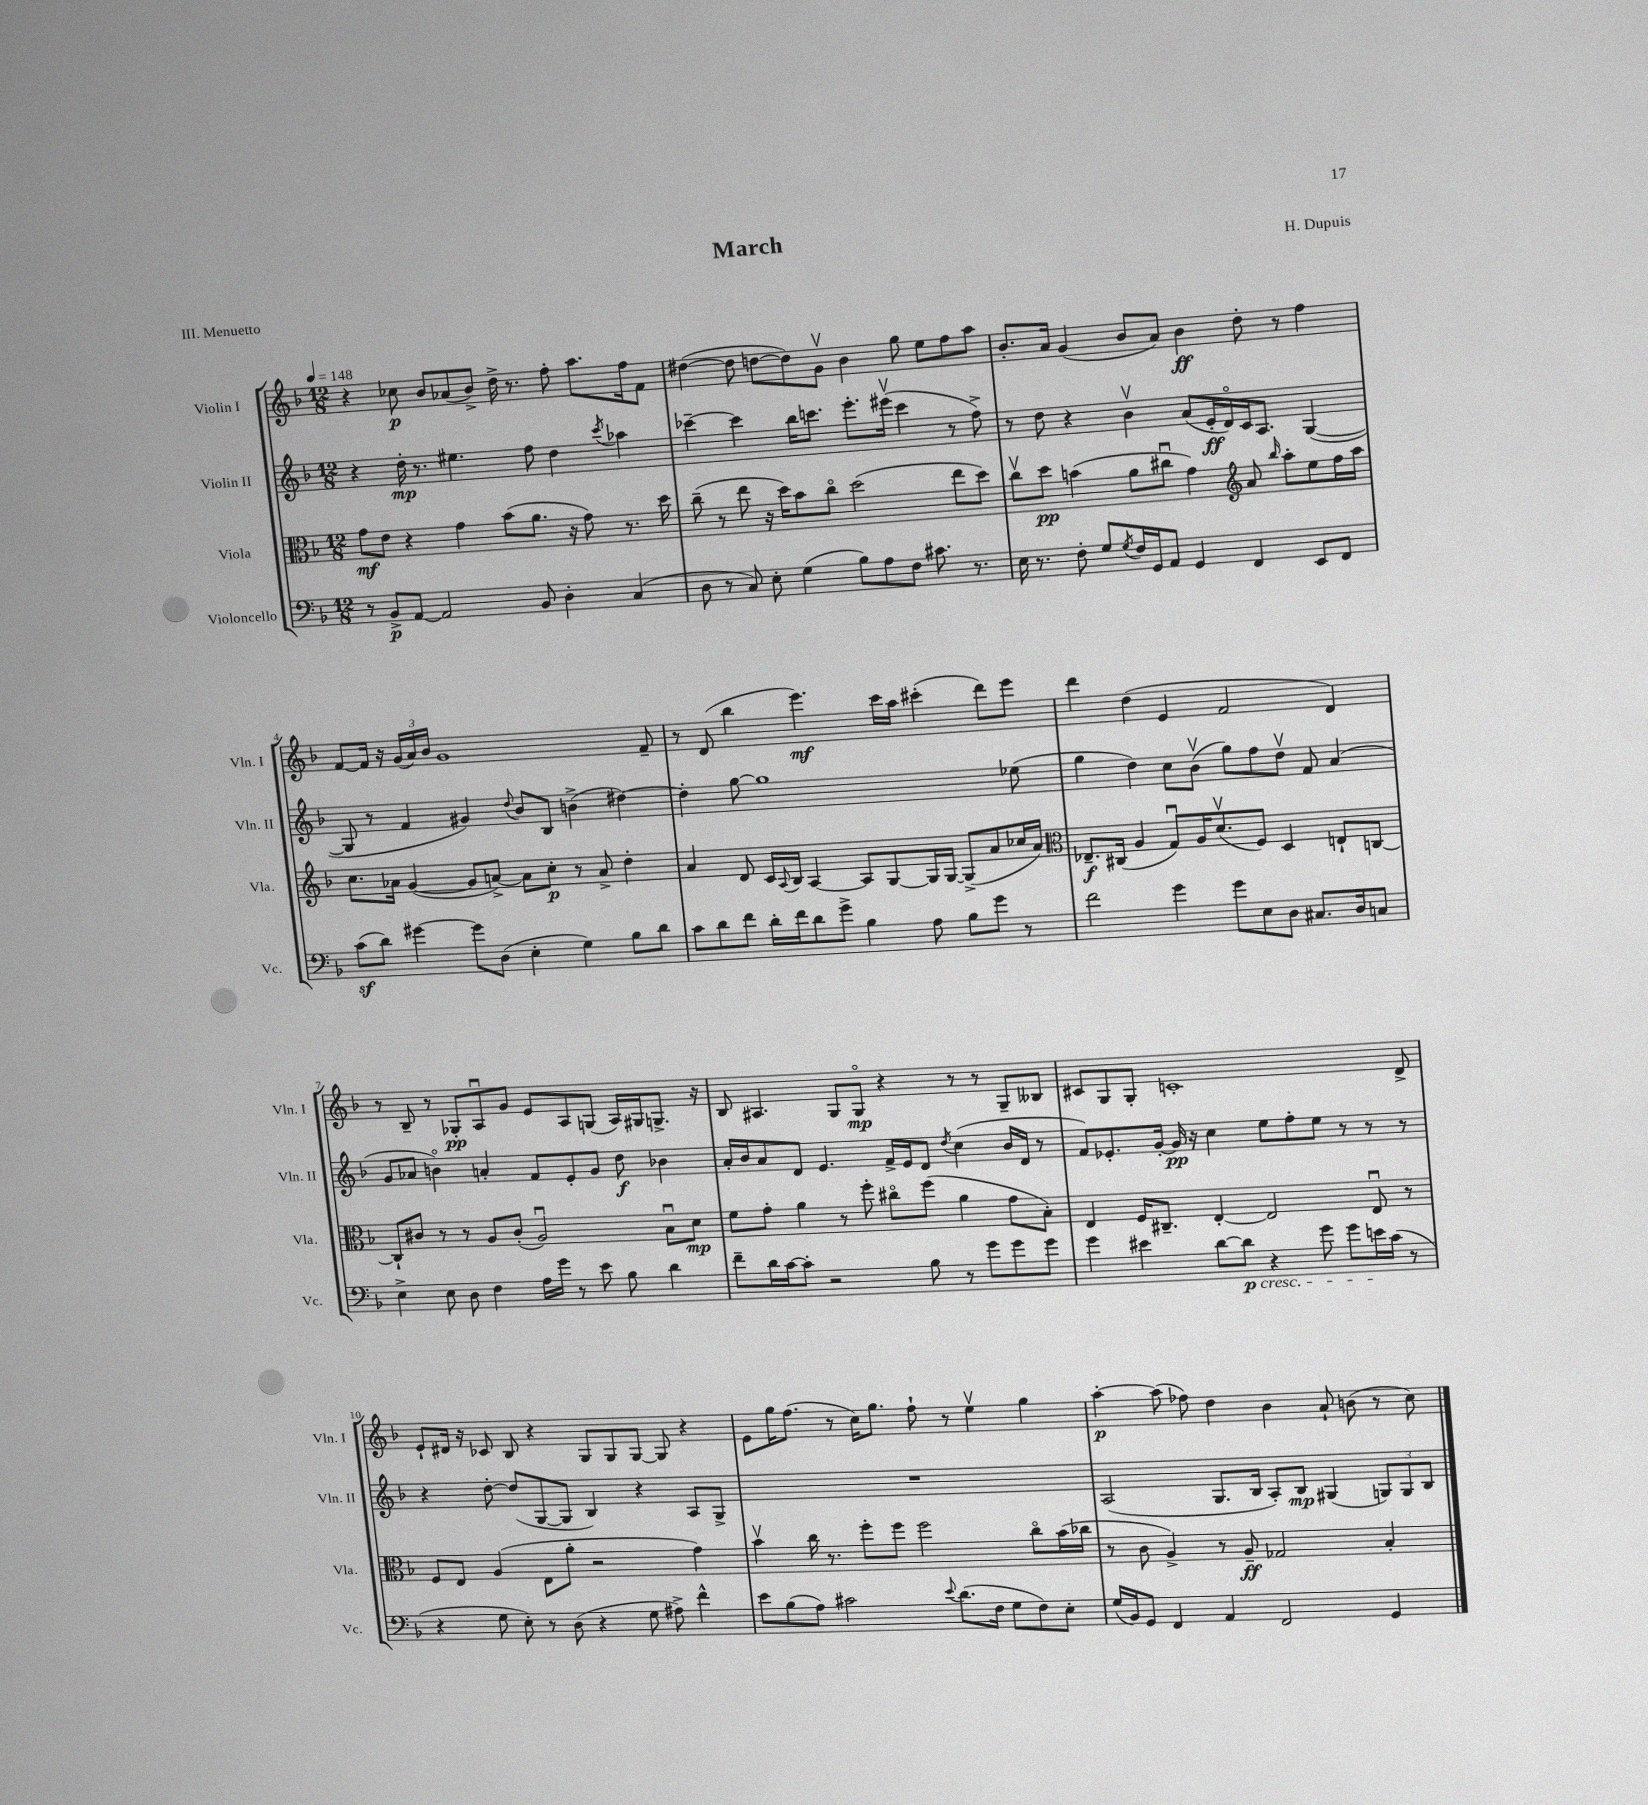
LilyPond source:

\header { title = "March" composer = "H. Dupuis" piece = "III. Menuetto" }
<<
\new StaffGroup <<
\new Staff = "s0" \with { instrumentName = "Violin I" shortInstrumentName = "Vln. I" } {
    \clef treble \key f \major \numericTimeSignature \time 12/8 \tempo 4 = 148
    r4 ces''8\p bes'8 aes'8( bes'8->) d''16-> r8. f''8-. a''8. f''16 f'8 |
    dis''4~( dis''8 d''8~ d''8) g'8\upbow bes'4 g''8 e''8 f''8 a''8 |
    bes'8.-. a'16 g'4( bes'8 a'8) bes'4\ff d''8-. r8 f''4 |
    f'8~ f'16 r16 \tuplet 3/2 { g'16( a'16) bes'16 } g'1 f'8-- |
    r8 d'8( bes''4 e'''4.\mf) c'''16 a''16 cis'''4-.( d'''8) e'''8 |
    d'''4 d''4( e'4 f'2 d'4) |
    r8 bes8-- r8 ges8-.\pp a8\downbow g'8 e'8 a8 g8( a16) gis16 g8.-> r16 |
    bes8 ais4. g8 g8\flageolet\mp r4 r8 r8 g8-- beses8 |
    cis'8 g8 g8-. c'1-. d'8-> |
    e'8-! dis'16 r16 ces'8 bes8 r4 g8 g8 g8~ g8 r4 |
    e'8 g''16 f''8.( r8 c''16) g''8. f''8-! r8 e''4\upbow g''4 |
    a''4~-.\p a''8( fes''8) d''4 bes'4 a'8-! b'8( r8 c''8) \bar "|." |
}
\new Staff = "s1" \with { instrumentName = "Violin II" shortInstrumentName = "Vln. II" } {
    \clef treble \key f \major \numericTimeSignature \time 12/8
    r4 d''16-.\mp r8. eis''4. f''8 d''4 \acciaccatura { c'''8 } aes''4 |
    ces'''4~-- ces'''4 bes''16 c'''8. e'''8.-. eis'''16\upbow( c'''4 r8 f''8->) |
    r8 d''8 r4 bes'4\upbow a'8( e'16-.\ff d'16\flageolet) c'16 a8. g4~( |
    g8 r8 f'4 gis'4) \appoggiatura { d''8 } bes'8 bes8 b'4->( dis''4~) |
    dis''4-. g''8~ g''1 ees''8( |
    g''4 d''4) c''8 bes'8\upbow( g''8) f''8 d''8\upbow f'8 a'4( |
    g'8 aes'8 b'4\flageolet) a'4-. f'8 e'8-. g'8 d''8\f bes'4 |
    a'16-. bes'16 a'8 d'8 e'4. f'16-> e'16 d'8 \acciaccatura { d''8 } c''4( bes'16 d'16 r8 |
    f'8) ees'8.-. g'16~-. g'16\pp r16 c''4 e''8 f''8-. e''8 r8 r8 r8 |
    r4 d''8~-. d''8( g8~ g8 bes4) r4 a8 g8-> |
    R1. |
    a2( g8. bes16 a8-.) bes8\mp gis4( \tuplet 3/2 { g8) g8 bes8 } \bar "|." |
}
\new Staff = "s2" \with { instrumentName = "Viola" shortInstrumentName = "Vla." } {
    \clef alto \key f \major \numericTimeSignature \time 12/8
    g'8\mf e'8 r4 g'4 bes'8( a'8. r16 g'8) r8. d''16 |
    c''8--( r8 e''8 r16 d''16) bes'8 c''8\flageolet d''2( e''8 d''8) |
    c''8\upbow d''8\pp b'4( a'8 cis''8\downbow g'4) \clef treble a'8 \grace { bes''16 } a''8-. e''8 f''16 a''16 |
    c''8. aes'16 g'4~( g'8 a'8~->) a'8 c''8-.\p r8 a'8-> d''4-. |
    a'4 d'8 c'16 \appoggiatura { a8 } bes16 a4~ a8 g8~ g16 g16~ g8->( a'8 ces''16 a'16) |
    \clef alto ees8.--\f cis16( a4 g8\downbow) a16 d'8.\upbow( f8) d4 e8-! c8~ |
    c8-! cis'8 r8 r8 a8 cis'8-.( a2\downbow) bes8\downbow d'8\mp |
    f'8 g'8-. a'4 r8 f''8-. cis''8\flageolet f''8( a'4 g'8 bes8-.) |
    e4 f16 cis8.-- e4~-. e2 e8\downbow r8 |
    f8 e8 a4( e8 a'8-. r2 g'4) |
    bes'4\upbow c''16 r8. f''8-. f''8 f''2 c''8\flageolet bes'16( ces''16 |
    r8 c'8 a4->) r8 a8--\ff ges2 bes4-. \bar "|." |
}
\new Staff = "s3" \with { instrumentName = "Violoncello" shortInstrumentName = "Vc." } {
    \clef bass \key f \major \numericTimeSignature \time 12/8
    r8 bes,8->\p a,8~ a,2 bes,8 d4-. c4( |
    d8 r8 c8) e8-. g4( bes8) a8 f8 cis'8. r8. |
    e16 r8. f8-. g8 \acciaccatura { g8 } f16 g,16 a,8 g,4 f,4 e,8 f,8 |
    c'8\sf( d'8) gis'4~ gis'8 d8( e4-. g4) bes8 d'8 |
    c'8 d'8 f'8 d'16-. f'16 d'8 g'8-> bes4 a8 bes8 g'8 r8 |
    f'2 g'4 g'8 e8 d8 cis8. d16 c8 |
    e4-> e8 d8 f4 a16 g'16 r8 e'8 bes8 d'4 |
    f'8-- d'16 c'16~ c'8-. r2 bes8 r8 g'8 g'8 g'8 |
    g'4 eis'4 d'8~ d'8\p\cresc r4 g'8 g'8 e'16\! c'16( r8 |
    r4 g8 e8-.) r8 d8( r4 g8 ais8->) f'4-^ |
    e'8 bes8( a8) cis'2 \appoggiatura { e'8 } d'8.( f16 g8 f8) e8-. |
    g16( bes,16) g,8 f,4 a,4 f,2 g,4 \bar "|." |
}
>>
>>
